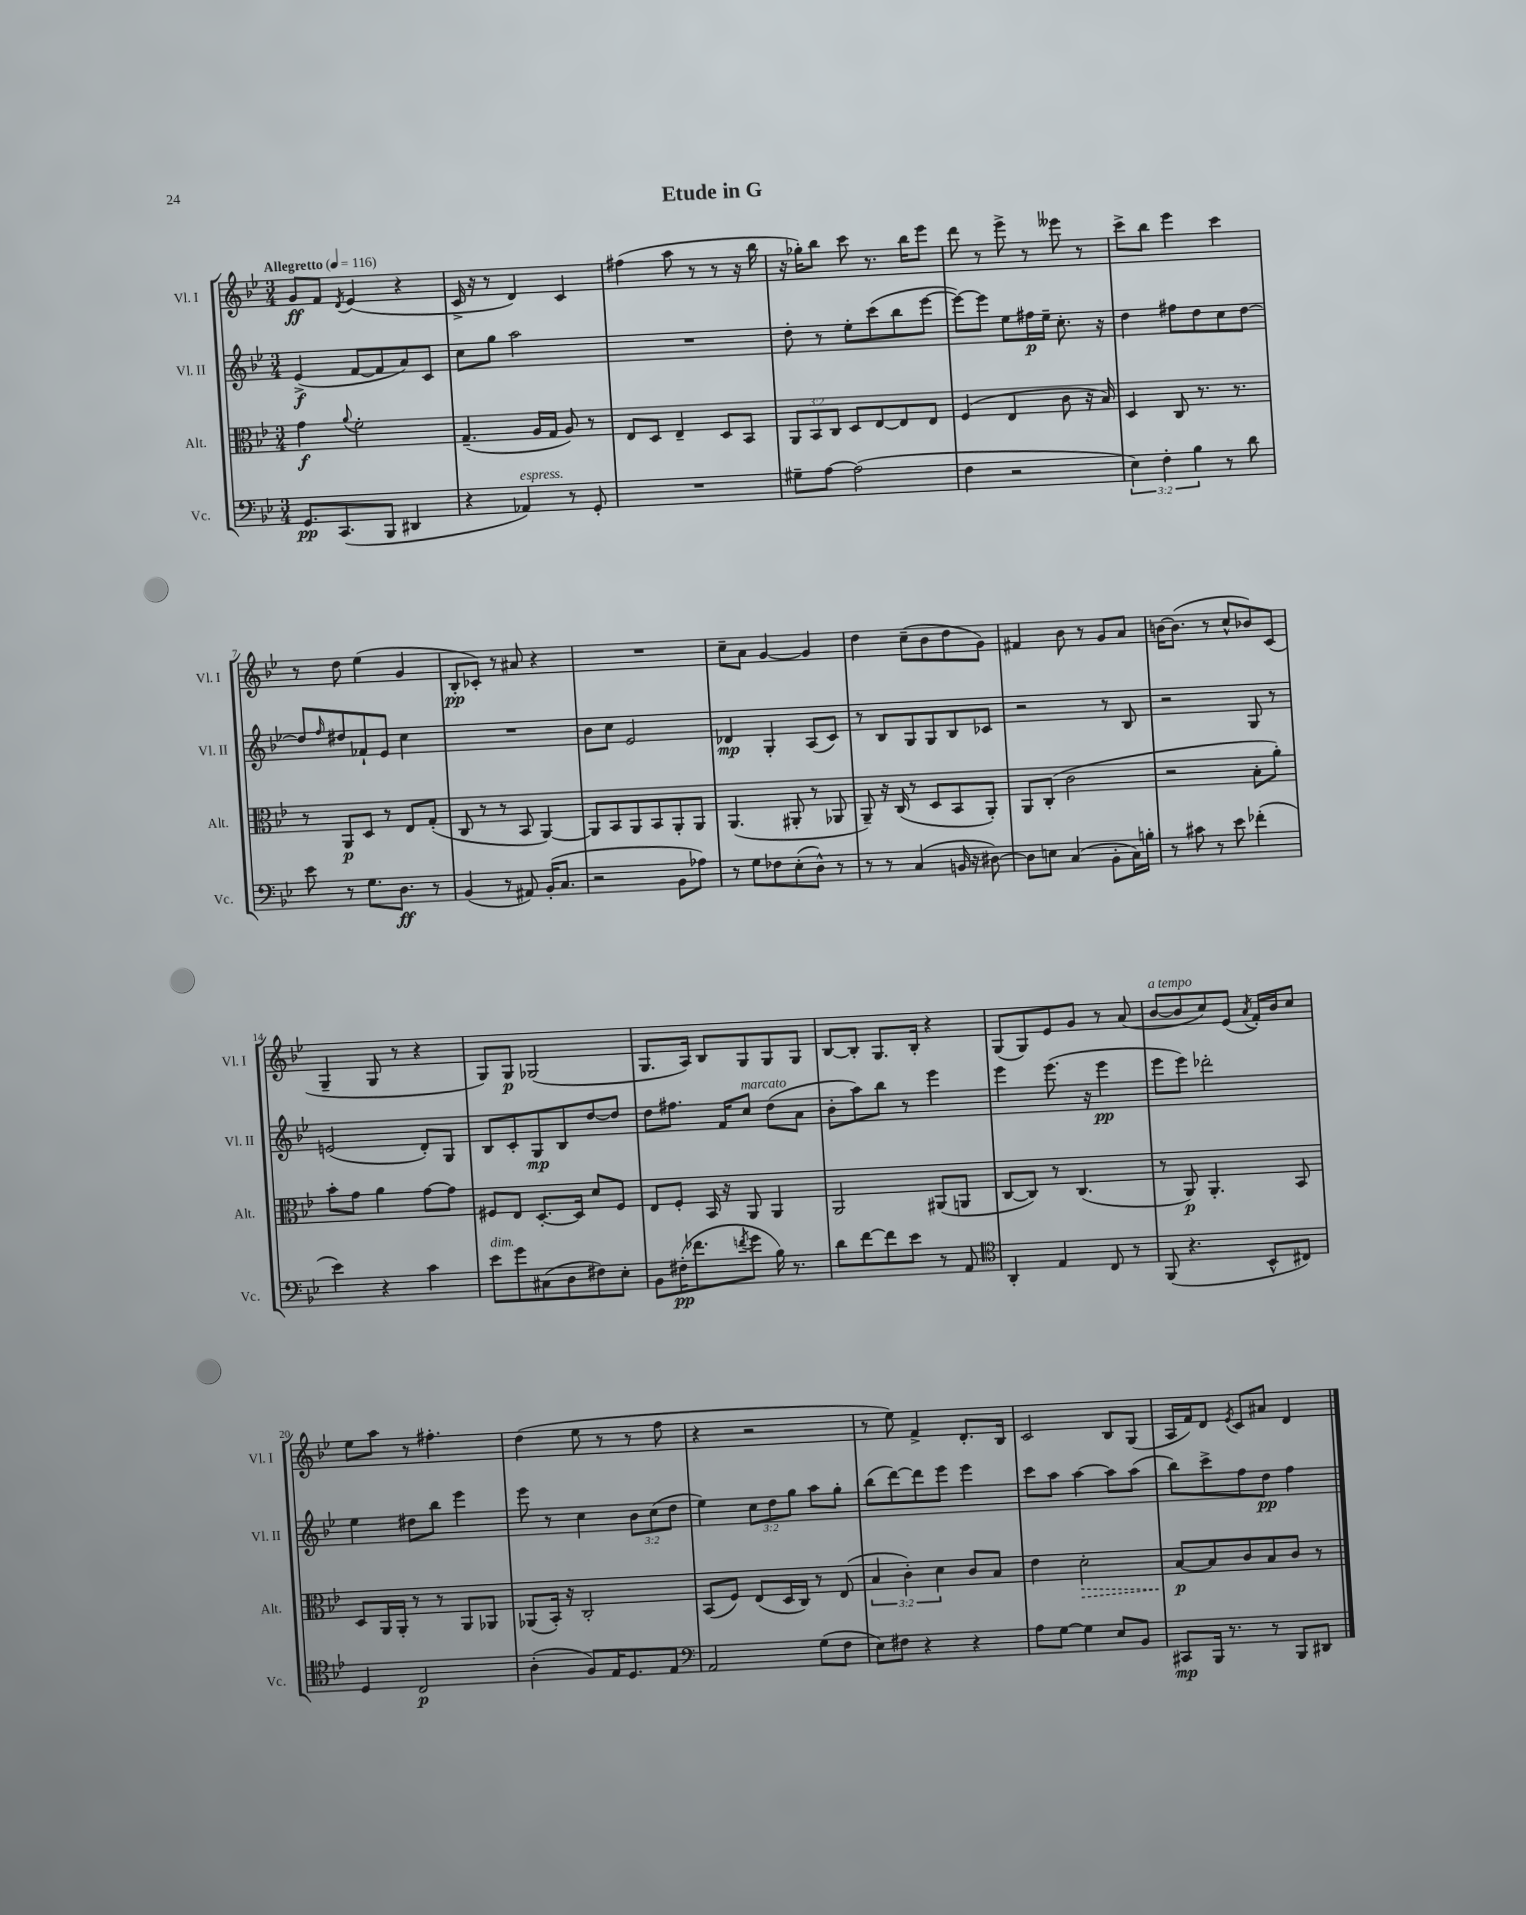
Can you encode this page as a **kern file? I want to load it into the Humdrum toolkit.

**kern	**kern	**kern	**kern
*staff4	*staff3	*staff2	*staff1
*clefF4	*clefC3	*clefG2	*clefG2
*k[b-e-]	*k[b-e-]	*k[b-e-]	*k[b-e-]
*M3/4	*M3/4	*M3/4	*M3/4
*MM116	*MM116	*MM116	*MM116
8.GG	4g	(4e-^	8g
.	.	.	8f
(8.CC	.	.	.
.	8qqa	.	8qd
.	2f'	[8f	(4e-
8BBB-	.	8f]	.
4DD#	.	8a)	4r
.	.	8c	.
=	=	=	=
4r	(4.G~	8cc	16c^
.	.	.	16r
.	.	8gg	8r
4AA-)	.	2aa	4d)
.	16A	.	.
.	16G	.	.
8r	8A)	.	4c
8GG'	8r	.	.
=	=	=	=
2.r	8E-	2.r	(4ff#
.	8D	.	.
.	4E-~	.	8aa
.	.	.	8r
.	8D	.	8r
.	8BB-	.	16r
.	.	.	16bb-
=	=	=	=
8G#~	12AA	8dd'	16r
.	.	.	16gg-')
.	12BB-	.	.
[8A	.	8r	8bb-
.	12C	.	.
(2A]	8D	8ee-'	8ccc
.	[8E-	(8ccc	8.r
.	8E-]	8bb-	.
.	.	.	16bb-
.	8E-	[8eee-	8eee-
=	=	=	=
4F	(4F	8eee-_)	8ddd
.	.	8eee-]	8r
2r	4E-	8ee-	8eee-^
.	.	16ff#	8r
.	.	16ee-~	.
.	8c	8.cc'	8eee--
.	16r	.	8r
.	16B-)	16r	.
=	=	=	=
6E-)	4D	4dd	8ccc^
.	.	.	8bb-
6F'	.	.	.
.	8C	8ff#	4eee-
6B-	.	.	.
.	8.r	8dd	.
8r	.	8cc	4ccc
.	8.r	.	.
8d	.	[8dd	.
=	=	=	=
8e-	8r	8dd]	8r
.	.	16qqff	.
8r	8AA	8dd#	8dd
8.G	8D	8f-`	(4ee-
.	8r	8e-	.
8.D	.	.	.
.	8E-	4cc	4g
8r	(8G'	.	.
=	=	=	=
(4BB-	8C	2.r	8B-'
.	8r	.	8c-')
8r	8r	.	8r
8AA#)	8BB-	.	8a#
(16BB-'	[4AA)	.	4r
8.C	.	.	.
=	=	=	=
2r	8AA]	8b-	2.r
.	8BB-	8cc	.
.	8AA	2e-	.
.	8BB-	.	.
8BB-	8AA'	.	.
8A-)	8AA	.	.
=	=	=	=
8r	(4.AA	4d-	8cc~
8G	.	.	8a
8F-	.	4G'	[4g
(8E-'	8AA#'	.	.
8D^^)	8r	(8A	4g]
8r	8AA-	8c)	.
=	=	=	=
8r	8AA~)	8r	4dd
8r	16r	8B-	.
.	(16C	.	.
(4C	8r	8G	(8cc~
.	8D	8G	8b-
16BB	8BB-	8B-	8dd
16r	.	.	.
[8D#)	8AA')	8c-	8g)
=	=	=	=
8D#]	8AA	2r	4f#
8E	(8C'	.	.
(4C	2c	.	8b-
.	.	.	8r
8BB-'	.	8r	8g
16C)	.	8B-	8a
16B'	.	.	.
=	=	=	=
8r	2r	2r	[16b
.	.	.	(8.b]
8c#	.	.	.
8r	.	.	8r
8e-	.	.	8cc^^
(4f-'	8B-'	8G	8b-)
.	8a')	8r	(8c
=	=	=	=
4e-)	8b-'	(2e	4G~
.	8g	.	.
4r	4a	.	8G
.	.	.	8r
4c	[8g	8d')	4r
.	8g]	8G	.
=	=	=	=
8e-	8F#	8B-	8G)
8g	8E-	8c'	8G
(8C#	[8.D'	8G	(2G-
8D	.	8B-	.
.	16D]	.	.
8F#)	8d	[8dd	.
8E-'	8F#	8dd]	.
=	=	=	=
8BB-	8E-	8dd	8.G
(16F#'	8F'	8.ff#	.
8.f-	.	.	16A)
.	16BB-	.	8B-
.	16r	16f	.
8qf	.	.	.
8g	8AA	8cc	8G
16B-)	4AA	(8dd	8G
8.r	.	.	.
.	.	8a	8G
=	=	=	=
8d	2AA	8b-'	[8B-
[8f	.	8aa)	8B-']
8f]	.	8bb-	8.G
8e-	.	8r	.
.	.	.	16B-'
8r	(8AA#	4eee-	4r
8AA	8AA	.	.
=	=	=	=
*clefC4	*	*	*
4AA'	[8C	4eee-	(8G
.	8C])	.	8G)
4E-	8r	(8.eee-	8e-
.	(4.C	.	8g
.	.	16r	.
8C	.	4eee-	8r
8r	.	.	(8a
=	=	=	=
(8FF	8r	8eee-	[8b-
4.r	8AA)	8eee-)	8b-]
.	4.AA'	2ddd-'	8cc)
.	.	.	(8e-
.	.	.	8qa
8BB-^^	.	.	16f')
.	.	.	16b-
8C#)	8BB-	.	8cc
=	=	=	=
4D	8D	4ee-	8ee-
.	16AA	.	8aa
.	16AA'	.	.
2C	8r	8dd#	8r
.	8r	8bb-	4.ff#'
.	8AA	4eee-	.
.	8AA-	.	.
=	=	=	=
(4A'	(8AA-	8eee-	(4dd
.	16BB-')	8r	.
.	16r	.	.
8F)	2C'	4cc	8ee-
16E-	.	.	8r
8.D	.	.	.
.	.	12b-	8r
.	.	(12cc	.
8E-	.	.	8ff
.	.	12dd	.
=	=	=	=
*clefF4	*	*	*
2AA	(8BB-	4ee-)	4r
.	8F)	.	.
.	(8E-	12cc	2r
.	.	12dd	.
.	16D	.	.
.	.	12gg	.
.	16C)	.	.
(8G	8r	8aa	.
8F	(8E-	8gg'	.
=	=	=	=
8E-)	6B-	(8bb-	8r
8F#	.	[8ddd)	8ee-)
.	6c')	.	.
4r	.	8ddd]	4f^
.	6d	.	.
.	.	8eee-	.
4r	8c	4eee-	8.d'
.	8B-	.	.
.	.	.	16B-
=	=	=	=
8A	4e-	8ccc	2c
[8G	.	8aa	.
4G]	2d'	[4aa	.
8E-	.	8aa]	8B-
8BB-	.	(8aa	(8G
=	=	=	=
8CC#	[8B-	8bb-)	16A
.	.	.	16f)
16BBB-	8B-]	8ccc^	8d
8.r	.	.	.
.	.	.	8qe-
.	8c	8ff	8c
8r	8B-	8dd	8a#
8BBB-	8c	4ff	4d
8DD#	8r	.	.
==	==	==	==
*-	*-	*-	*-
